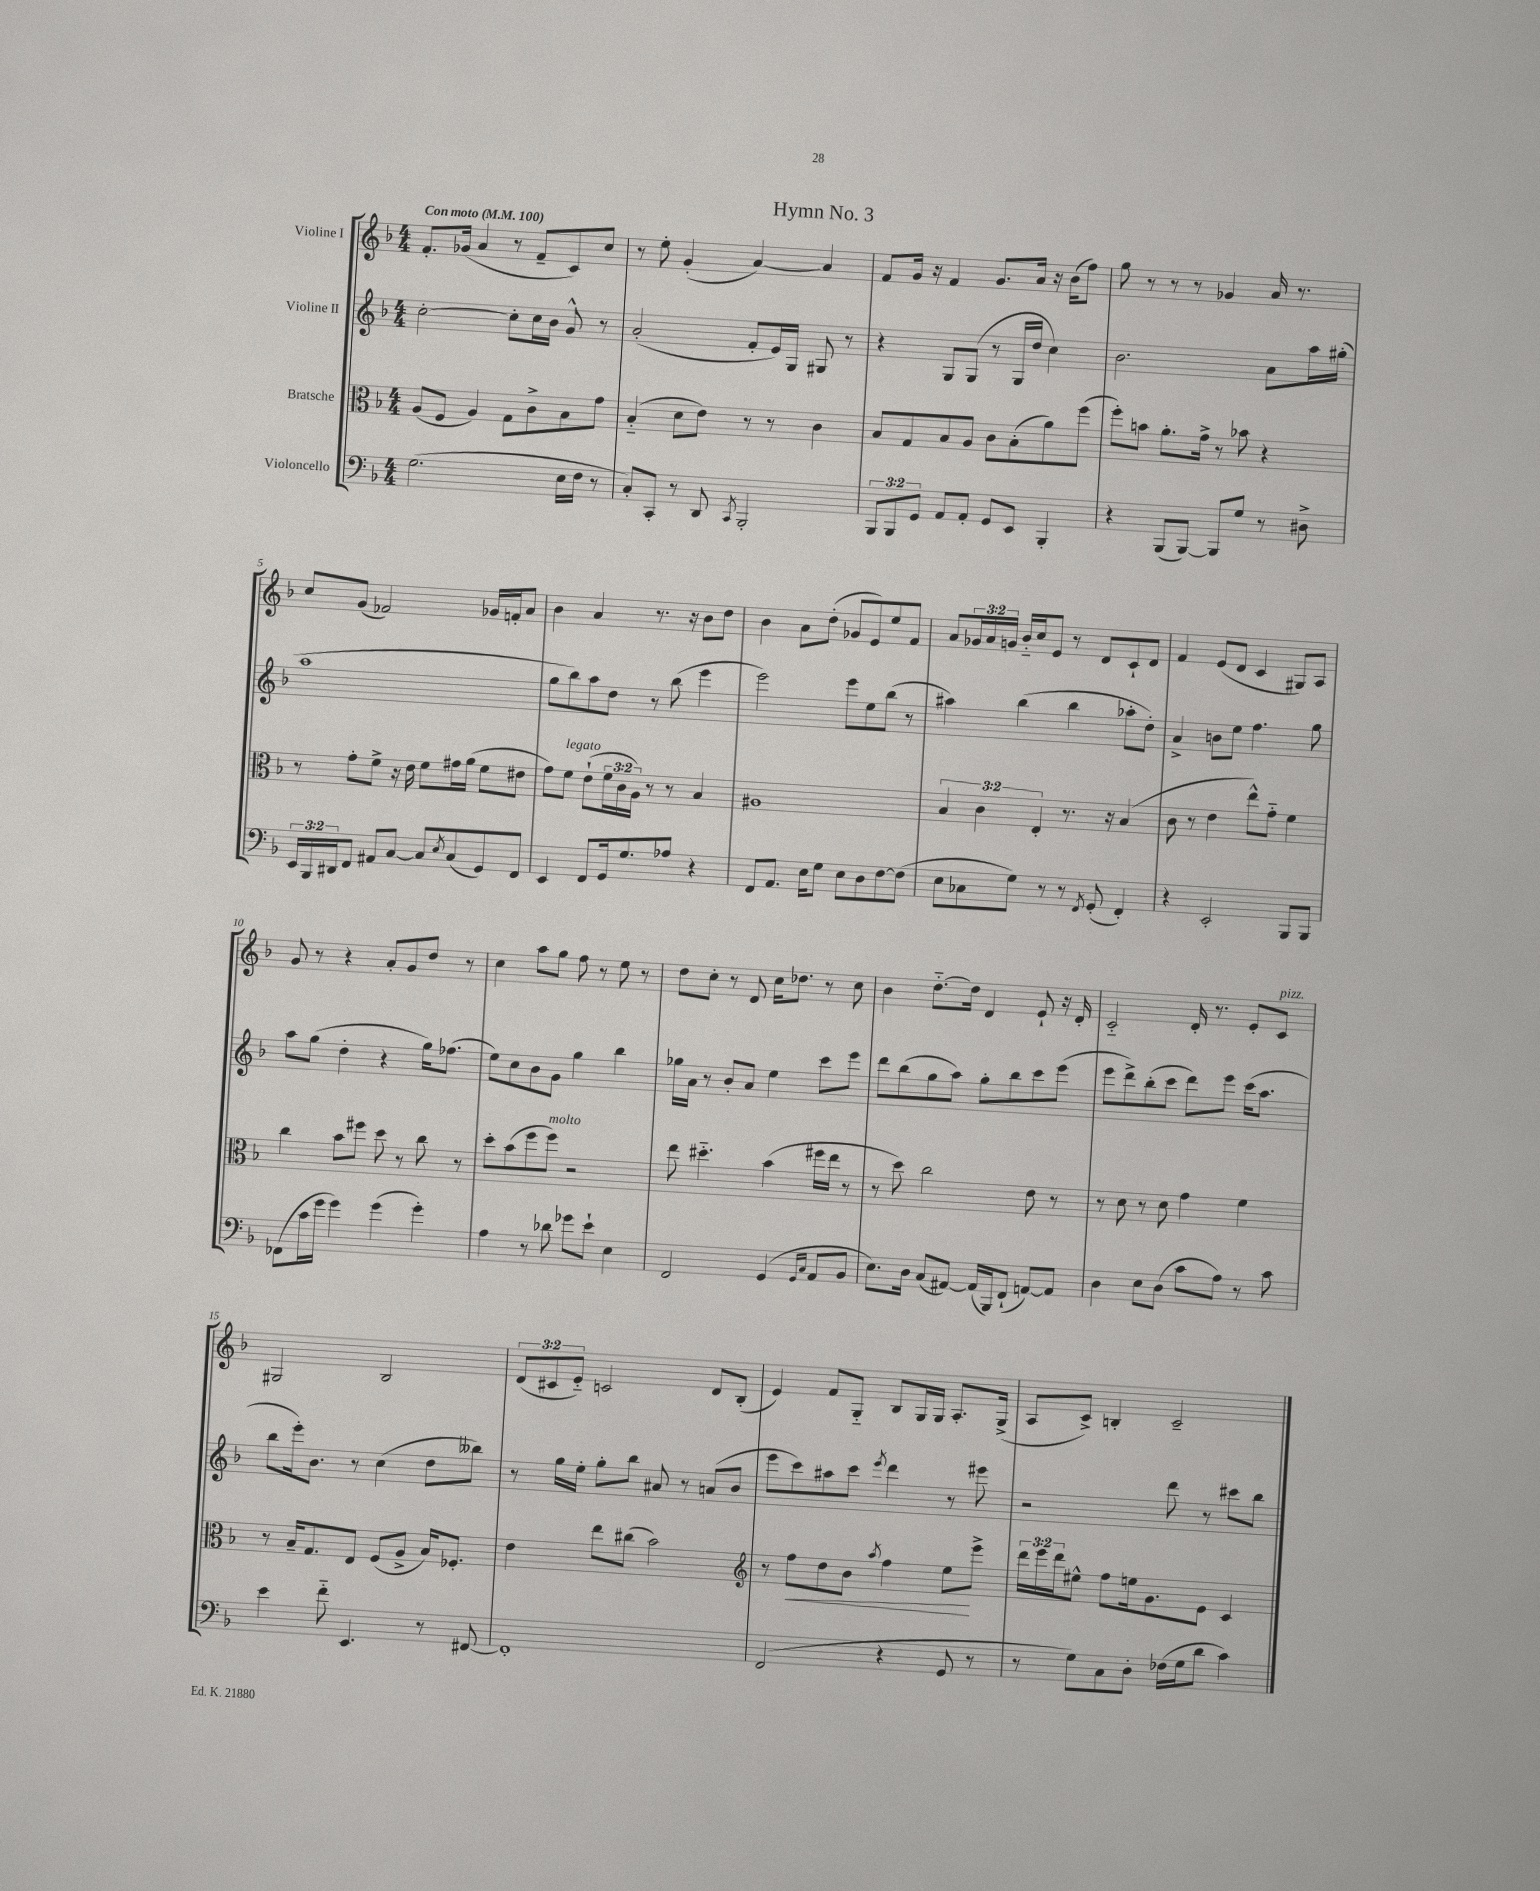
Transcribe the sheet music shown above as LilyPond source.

\header { title = "Hymn No. 3" }
<<
\new StaffGroup <<
\new Staff = "s0" \with { instrumentName = "Violine I" } {
    \clef treble \key f \major \numericTimeSignature \time 4/4 \override Staff.TupletNumber.text = #tuplet-number::calc-fraction-text \tempo "Con moto" 4 = 100
    f'8.-. ges'16( a'4 r8 f'8-- c'8) c''8 |
    r8 e''8-. g'4-.( a'4~) a'4 |
    f'8 g'16 r16 f'4 g'8. a'16 r16 bes'16( f''8) |
    g''8 r8 r8 r8 ges'4 a'16 r8. |
    c''8 g'8( fes'2) ges'16 f'16-. a'8 |
    bes'4 a'4 r8. r16 bes'8 d''8 |
    bes'4 a'8 d''8-.( ges'8 e'8) e''8 f'8 |
    a'8 \tuplet 3/2 { ges'16 a'16 g'16 } bes'16-_ c''16 e'8 r8 d'8 c'8-! d'8 |
    f'4 e'8( d'8 c'4 gis8) a8 |
    g'8 r8 r4 a'8-. g'8 d''8 r8 |
    c''4 a''8 g''8 f''8 r8 e''8 r8 |
    d''8 c''8-. r8 d'8 c''16 des''8. r8 c''8 |
    bes'4 d''8.~-_ d''16 d'4 e'8-! r16 d'16-. |
    c'2-_ d'16-. r8. e'8-. c'8^\markup { \italic "pizz." } |
    gis2 bes2 |
    \tuplet 3/2 { d'8( cis'8 e'8-_) } c'2 d'8 bes8-.( |
    e'4) f'8 g8-_ bes8 g16 g16 a8.-. g16->( |
    a8 c'8->) b4-. c'2-- \bar "|." |
}
\new Staff = "s1" \with { instrumentName = "Violine II" } {
    \clef treble \key f \major \numericTimeSignature \time 4/4
    c''2~-. c''8-. c''16 bes'16 g'8-^ r8 |
    a'2-.( f'8-. e'16) g16 gis8 r8 |
    r4 g8 g8( r8 g16 d''16 c''4) |
    bes'2. a'8 a''16 gis''16-.( |
    a''1 |
    g''8 bes''8) a''8 d''8 r8 bes''8( e'''4 |
    e'''2) e'''8 e''8 bes''8( r8 |
    ais''4) bes''4( bes''4 aes''8-. d''8-.) |
    a'4-> b'8 e''8 f''4. g''8 |
    a''8 g''8( d''4-. r4 g''16) fes''8.( |
    e''8) c''8 bes'8 g'8 g''4 bes''4 |
    ges''16 a'16 r8 bes'8-. a'8 e''4 c'''8 e'''8 |
    d'''8 bes''8( g''8 a''8) g''8-. bes''8 c'''8 e'''8( |
    e'''8 d'''8->) bes''8-.( c'''8 d'''8) e'''8 c'''16( a''8. |
    bes''8 e'''16-.) bes'8. r8 c''4( d''8 beses''8) |
    r8 g''16 e''16-. g''8-. bes''8 ais'8 r8 a'8( bes'8 |
    e'''8 c'''8) ais''8 c'''8 \acciaccatura { e'''8 } d'''4 r8 eis'''8 |
    r2 d'''8 r8 cis'''8 bes''8 \bar "|." |
}
\new Staff = "s2" \with { instrumentName = "Bratsche" } {
    \clef alto \key f \major \numericTimeSignature \time 4/4 \override Staff.TupletNumber.text = #tuplet-number::calc-fraction-text
    a8( f8 a4) g8 c'8-> bes8 g'8 |
    bes4-_( d'8 e'8) r8 r8 c'4 |
    bes8 g8 bes8 a8 c'8 bes8-.( a'8) f''8( |
    f''8-.) b'8 a'8.-. g'16-> r8 bes'8 r4 |
    r8 g'8-. f'8-> r16 e'16 f'8 gis'16 a'16( f'8 eis'8 |
    g'8) f'8^\markup { \italic "legato" } e'8-!( \tuplet 3/2 { f'16 c'16 a16) } r8 r8 bes4 |
    ais1 |
    \tuplet 3/2 { bes4 c'4 e4-. } r8. r16 bes4( |
    c'8 r8 e'4 e''8-^) g'8-_ f'4 |
    c''4 bes'8 fis''8 d''8 r8 c''8 r8 |
    d''8-. bes'8( f''8 f''8^\markup { \italic "molto" }) r2 |
    e''8 dis''4.-_ bes'4( fis''16 e''16 r8 |
    r8 d''8) c''2 e'8 r8 |
    r8 d'8 r8 d'8 g'4 f'4 |
    r8 bes16-- g8. e8 f8( a8-> bes16) fes8.-. |
    e'4 e''8 cis''8( bes'2) |
    \clef treble r8 f''8\< d''8 bes'8 \acciaccatura { a''8 } f''4 e''8\! e'''8-> |
    \tuplet 3/2 { d'''16 e'''16 d'''16 } eis''8-^ f''8 e''16 g'8. e'8 c'4 \bar "|." |
}
\new Staff = "s3" \with { instrumentName = "Violoncello" } {
    \clef bass \key f \major \numericTimeSignature \time 4/4 \override Staff.TupletNumber.text = #tuplet-number::calc-fraction-text
    g2.( e16 f16 r8 |
    c8-.) c,8-. r8 d,8 \acciaccatura { c,8 } bes,,2-. |
    \tuplet 3/2 { bes,,8 bes,,8 g,8 } a,8 a,8-. g,8 e,8 bes,,4-. |
    r4 bes,,8( bes,,8~) bes,,8 g8 r8 dis8-> |
    \tuplet 3/2 { e,16 bes,,16 dis,16 } f,8 ais,8 c8~ c8 \acciaccatura { e8 } c8( g,8) f,8 |
    e,4 f,8 g,16 g8. aes8 r4 |
    f,8 a,8. e16 g8 e8 d8 f8~ f8( |
    e8 ces8 g8) r8 r8 \acciaccatura { f,8 } g,8-.( f,4-.) |
    r4 e,2-. bes,,8 bes,,8 |
    fes,8( c'16 g'16 g'4) g'4( g'4-.) |
    a4 r8 des'8 ges'8 e'8-! e4 |
    f,2 g,4( \grace { g,16 c16 } a,8 bes,8 |
    e8.) d16 c8( ais,8~) ais,16( bes,,16) f,8-!( a,8~) a,8 |
    d4 e8 d8( c'8 a8) r8 c'8 |
    e'4 f'8-_ e,4. r8 fis,8~ |
    fis,1-. |
    f,2( r4 g,8 r8 |
    r8 g8) c8 d8-. fes16( g16 d'8 c'4) \bar "|." |
}
>>
>>
